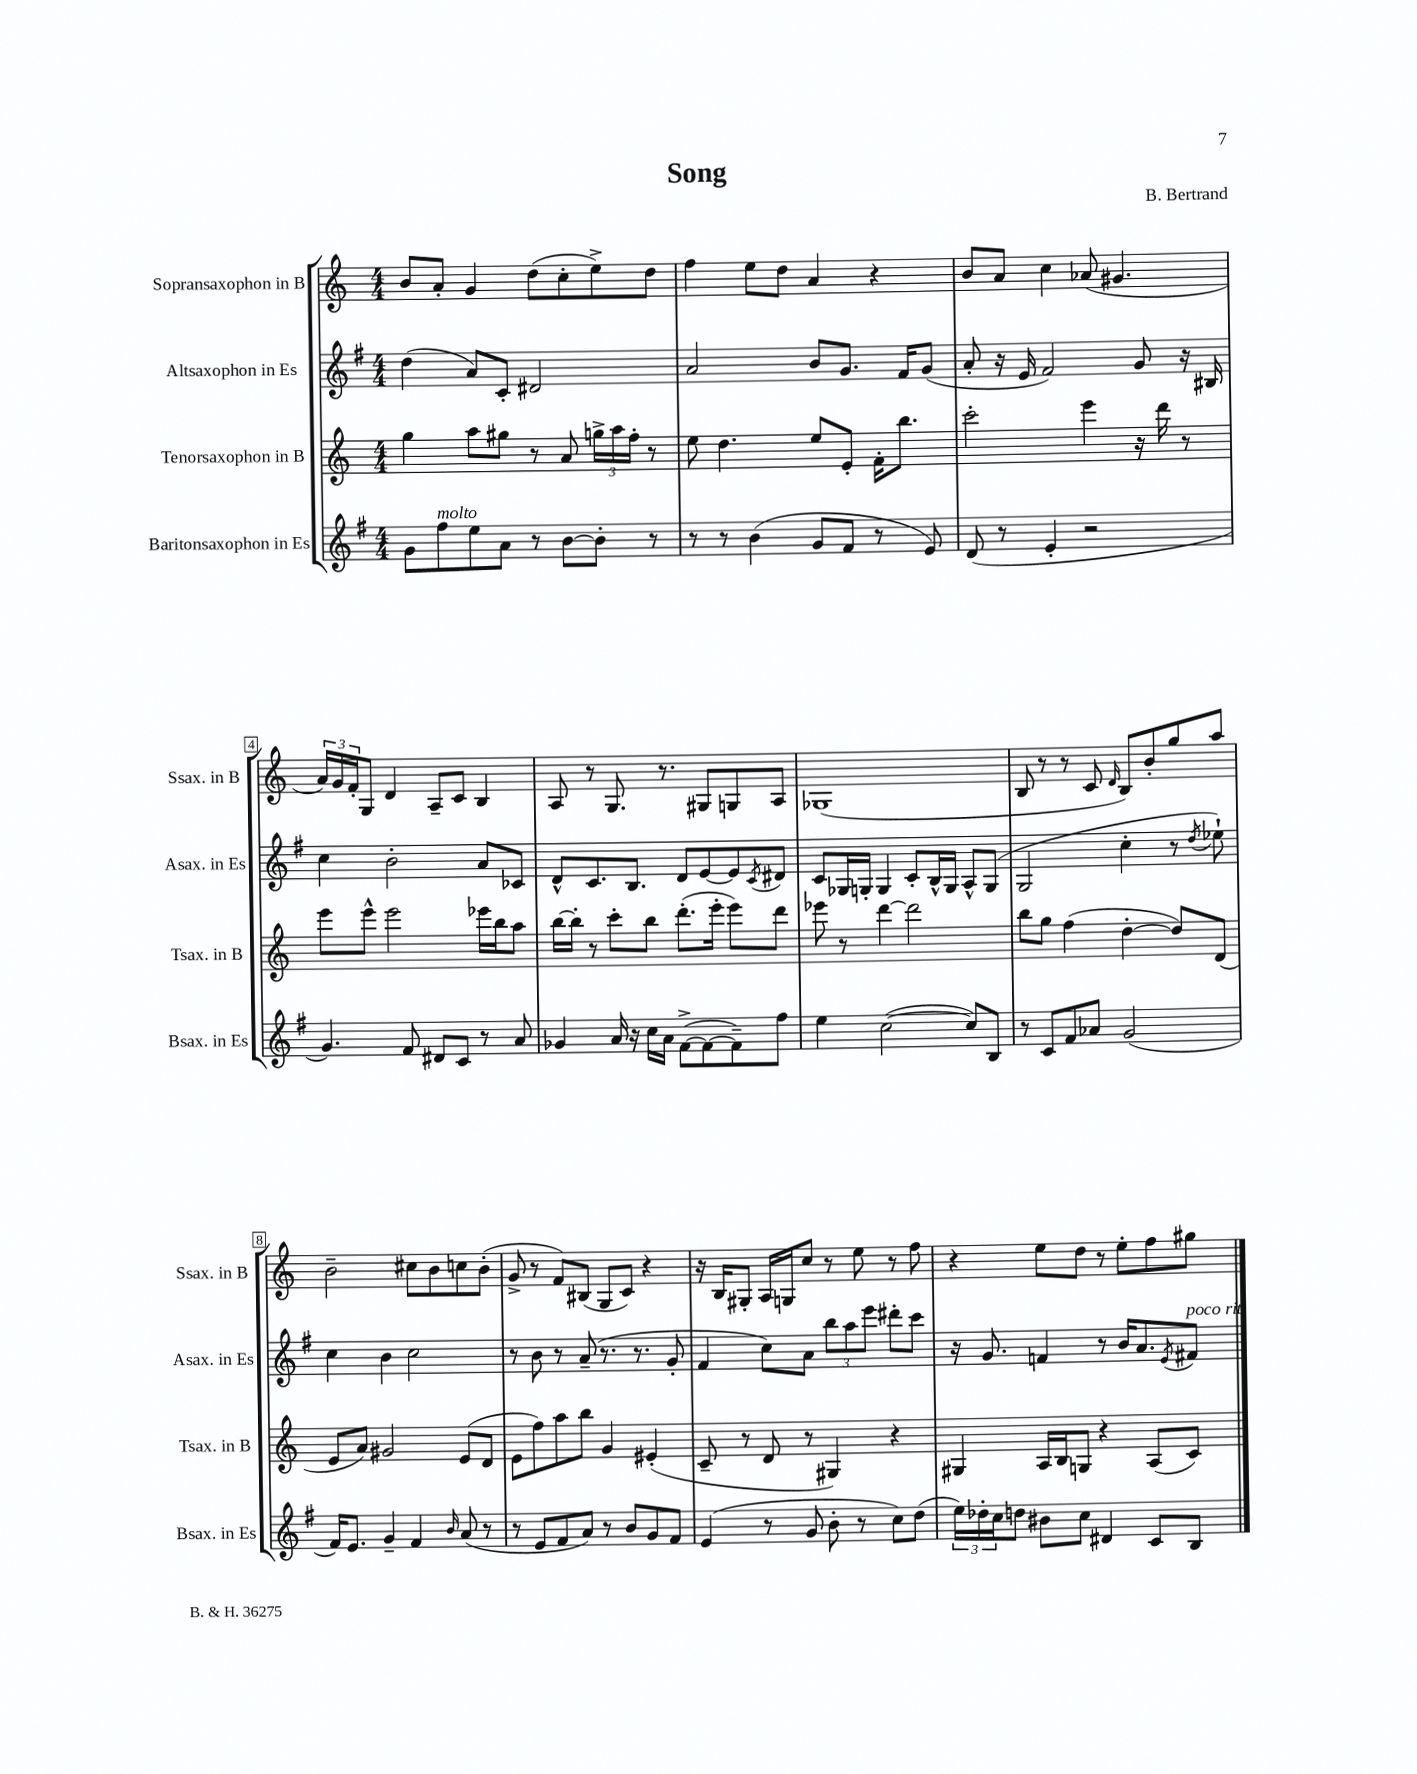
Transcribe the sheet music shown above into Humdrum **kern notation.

**kern	**kern	**kern	**kern
*part4	*part3	*part2	*part1
*staff4	*staff3	*staff2	*staff1
*I"Baritonsaxophon in Es	*I"Tenorsaxophon in B	*I"Altsaxophon in Es	*I"Sopransaxophon in B
*I'Bsax. in Es	*I'Tsax. in B	*I'Asax. in Es	*I'Ssax. in B
*clefG2	*clefG2	*clefG2	*clefG2
*k[f#]	*k[]	*k[f#]	*k[]
*M4/4	*M4/4	*M4/4	*M4/4
=1	=1	=1	=1
8g\L	4gg\	(4dd\	8b/L
!LO:TX:a:i:t=molto	!	!	!
8ff#\	.	.	8a'/J
8ee\	8aa\L	8a/L)	4g/
8a\J	8gg#X\J	8c'/J	.
8r	8r	2d#X/	(8dd\L
[8b\L	8a/	.	8cc'\
8b'\J]	24ggn^\LL	.	8ee^\)
.	24aa\	.	.
.	24ff'\JJ	.	.
8r	8r	.	8dd\J
=2	=2	=2	=2
8r	8ee\	2a/	4ff\
8r	4.dd\	.	.
(4b\	.	.	8ee\L
.	.	.	8dd\J
8g/L	8ee/L	8b/L	4a/
8f#/J	8e'/J	8.g/J	.
8r	16f'\KL	.	4r
.	8.bb\J	16f#/KL	.
8e/)	.	(8g/J	.
=3	=3	=3	=3
(8d/	2ccc'\	8a'/	8b/L
8r	.	16r	8a/J
.	.	16e/	.
4e'/	.	2f#/)	4cc\
2r	4eee\	.	(8a-X/
.	.	.	4.g#X/
.	16r	8g/	.
.	16ddd\	.	.
.	8r	16r	.
.	.	16B#X/	.
!!LO:LB:g=z
=4	=4	=4	=4
4.g/)	8eee\L	4cc\	24a/LL)
.	.	.	24g/
.	.	.	24f'/J
.	8eee^^\J	.	8G/J
.	2eee\	2b'\	4d/
8f#/	.	.	.
8d#X/L	.	.	8A~/L
8c/J	.	.	8c/J
8r	16eee-X\LL	8a/L	4B/
.	16bb\J	.	.
8a/	8aa\J	8c-X/J	.
=5	=5	=5	=5
4g-X/	[16bb\LL	8d^^/L	8A/
.	16bb'\JJ]	.	.
.	8r	8.c/	8r
16a/	8ccc'\L	.	8.G/
16r	.	8.B/J	.
16cc\LL	8bb\J	.	.
16a\JJ	.	.	8.r
([8f#^\L	(8.ddd'\L	8d/L	.
8f#\_	.	[8e/	8G#X/L
.	16eee'\Jk	.	.
8f#~\])	8eee\L)	8e/]	8Gn/
.	.	8qc/	.
8ff#\J	8ddd\J	8d#X/J	8A/J
=6	=6	=6	=6
4ee\	8eee-X\	8c/L	(1G-X
.	8r	16G-X/L	.
.	.	16Gn'/JJ	.
([2cc\	[4ddd\	4G/	.
.	2ddd\]	8c'/L	.
.	.	16B^^/L	.
.	.	16G/JJ	.
8cc/L])	.	8A^^/L	.
8B/J	.	(8G/J	.
=7	=7	=7	=7
8r	8bb\L	2G/	8B/
8c/L	8gg\J	.	8r
8f#/	(4ff\	.	8r
8a-X/J	.	.	8c/
.	.	.	16qqd/
(2g/	[4dd'\	4cc'\	8B/L)
.	.	.	8b'/
.	8dd/L])	8r	8gg/
.	.	8qdd/	.
.	(8d/J	8ee-X`\)	8aa/J
!!LO:LB:g=z
=8	=8	=8	=8
16f#/KL)	8e/L	4cc\	2b~\
8.e/J	.	.	.
.	8a/J)	.	.
4g~/	2g#X/	4b\	.
4f#/	.	2cc\	8cc#X\L
.	.	.	8b\
16qqb/	.	.	.
(8a/	(8e/L	.	8ccn\
8r	8d/J	.	(8b'\J
=9	=9	=9	=9
8r	8e\L	8r	8g^/
8e/L	8ff\)	8b\	8r
8f#/	8aa\	8r	8f/L)
8a/J)	8bb\J	(8a~/	(8B#X/J
8r	4g/	8.r	8G/L
8b/L	.	.	8c/J)
.	.	8.r	.
8g/	(4e#X'/	.	4r
8f#/J	.	8g'/	.
=10	=10	=10	=10
(4e/	8c~/	4f#/	16r
.	.	.	16B/KL
.	8r	.	8G#X'/J
8r	8d/	8cc\L)	16A/LL
.	.	.	16Gn/J
8g/	8r	8a\J	8cc/J
8b'\	4G#X/)	12bb\L	8r
.	.	12aa\	.
8r	.	.	8ee\
.	.	12eee\J	.
8cc\L)	4r	8ddd#X'\L	8r
(8dd\J	.	8ccc\J	8ff\
=11	=11	=11	=11
24ee\LL)	4G#X/	16r	4r
24dd-X'\	.	.	.
.	.	8.g/	.
24cc\J	.	.	.
8ddn\J	.	.	.
8b#X\L	16A/LL	4fn/	8ee\L
.	16B/J	.	.
8cc\J	8Gn/J	.	8dd\J
4d#X/	4r	8r	8r
.	.	16b/KL	8ee'\L
.	.	8.a/	.
8c/L	(8A/L	.	8ff\
.	.	8qe/	.
!	!	!LO:TX:a:i:t=poco rit.	!
8B/J	8c/J)	8f#X/J	8gg#X\J
==	==	==	==
*-	*-	*-	*-
